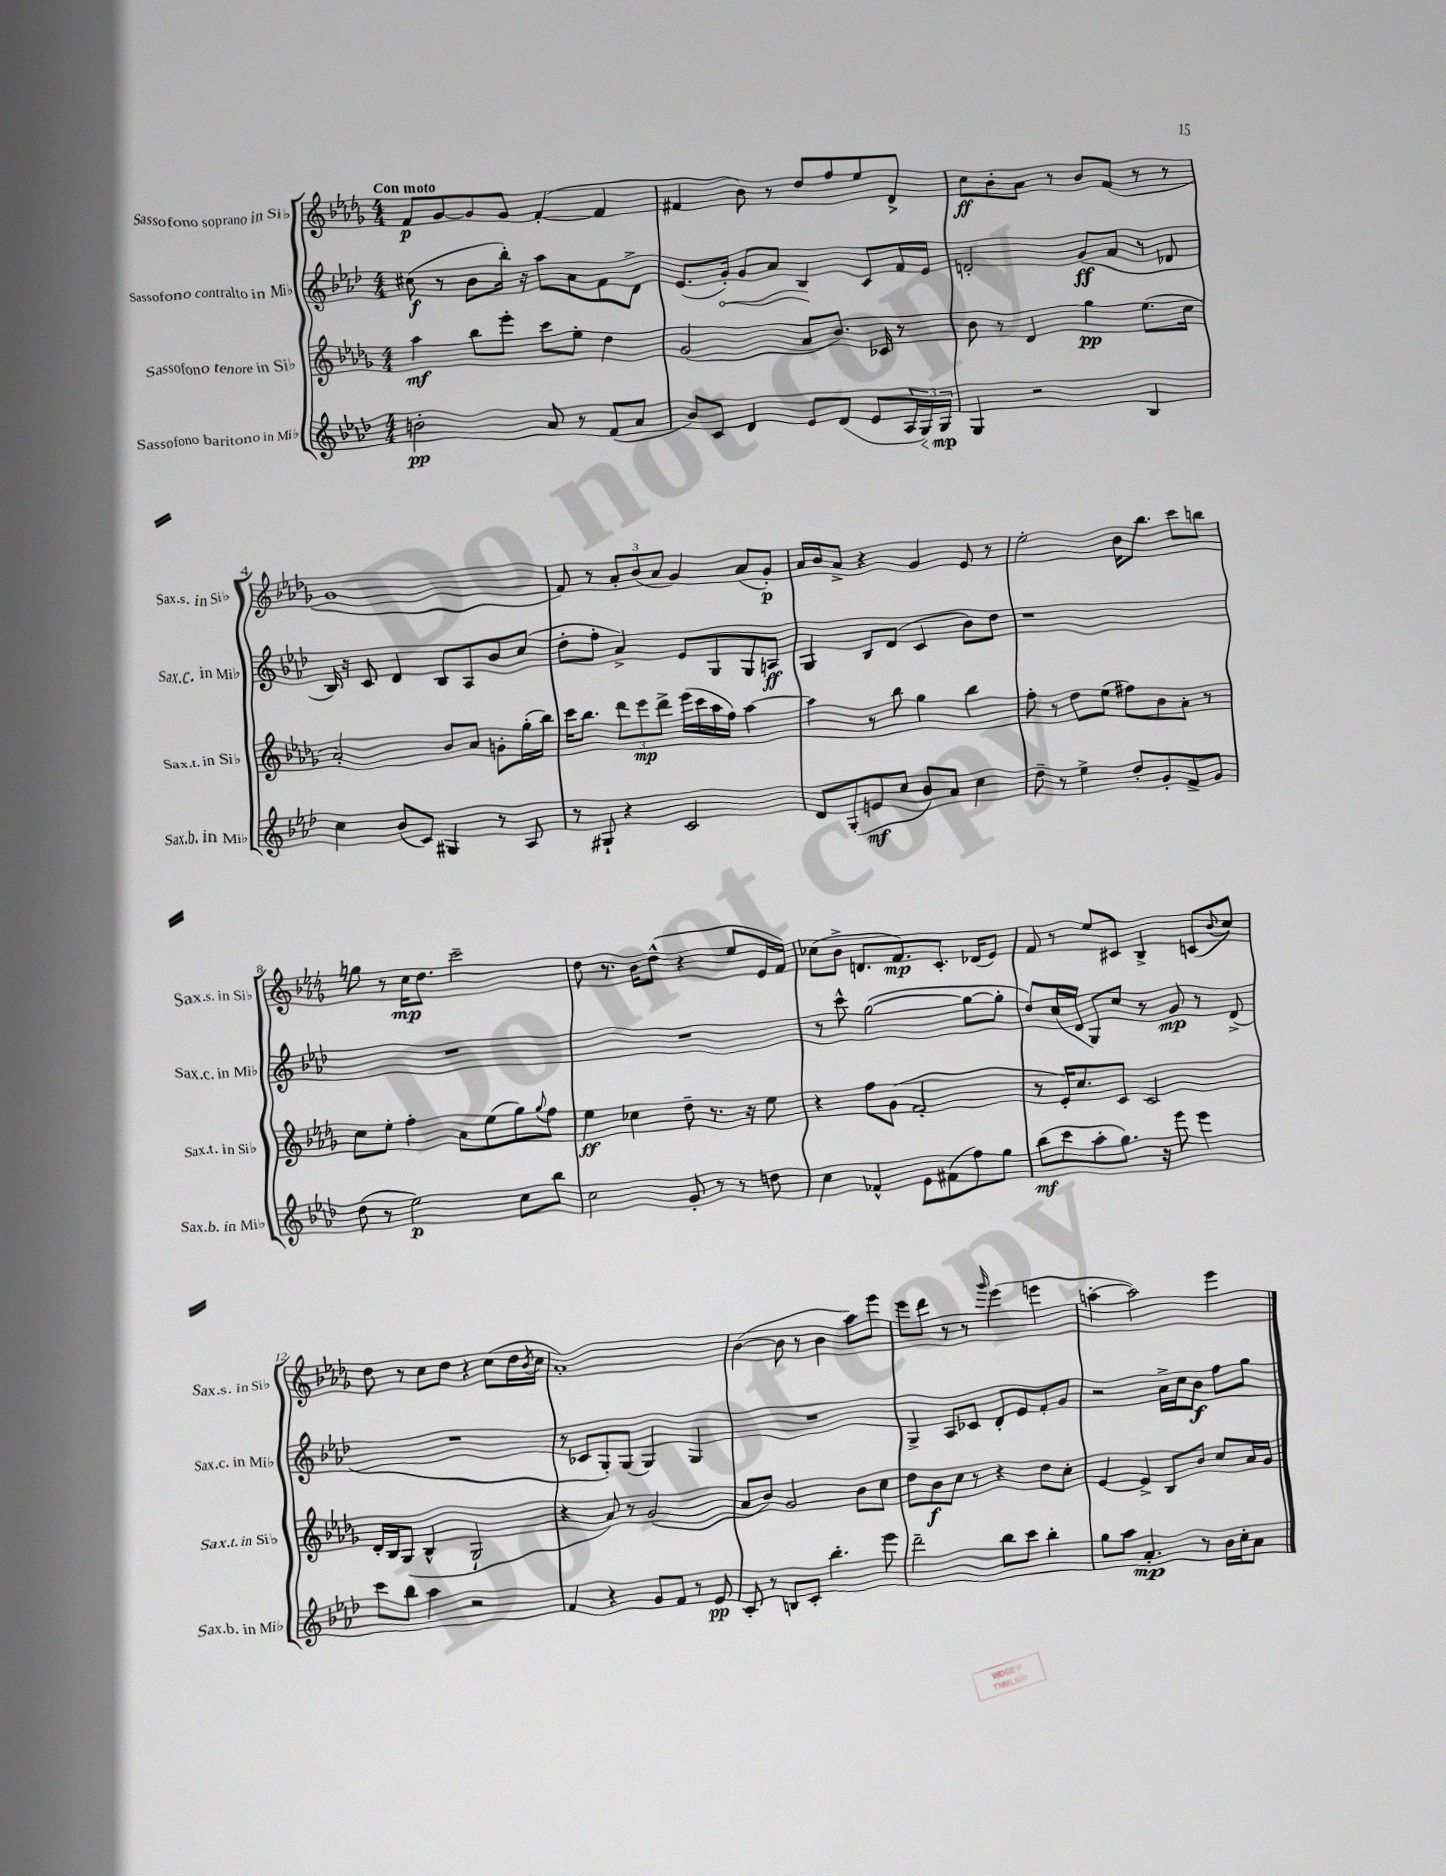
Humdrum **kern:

**kern	**dynam	**kern	**dynam	**kern	**dynam	**kern	**dynam
*part4	*part4	*part3	*part3	*part2	*part2	*part1	*part1
*staff4	*staff4	*staff3	*staff3	*staff2	*staff2	*staff1	*staff1
*I"Sassofono baritono in Mi♭	*	*I"Sassofono tenore in Si♭	*	*I"Sassofono contralto in Mi♭	*	*I"Sassofono soprano in Si♭	*
*I'Sax.b. in Mi♭	*	*I'Sax.t. in Si♭	*	*I'Sax.c. in Mi♭	*	*I'Sax.s. in Si♭	*
*clefG2	*	*clefG2	*	*clefG2	*	*clefG2	*
*k[b-e-a-d-]	*	*k[b-e-a-d-g-]	*	*k[b-e-a-d-]	*	*k[b-e-a-d-g-]	*
*M4/4	*	*M4/4	*	*M4/4	*	*M4/4	*
=1	=1	=1	=1	=1	=1	=1	=1
!	!	!	!	!	!	!LO:TX:a:B:t=Con moto	!
2bn'\	pp	4aa-\	mf	(8cc#X\	f	8f/L	p
.	.	.	.	8r	.	[8g-/	.
.	.	8bb-\L	.	8b-\L	.	8g-/]	.
.	.	8eee-'\J	.	16bb-'\Jk)	.	8g-/J	.
.	.	.	.	16r	.	.	.
8a-/	.	8ccc\L	.	8aa-\L	.	([4f'/	.
8r	.	8ee-'\J	.	8a-\	.	.	.
(8f/L	.	4dd-\	.	8f\	.	4f/]	.
8a-/J	.	.	.	8d-^\J	.	.	.
=2	=2	=2	=2	=2	=2	=2	=2
8b-/L)	.	(2g-/	.	(8.e-/L	.	4f#X/	.
8c/J	.	.	.	.	.	.	.
!	!	!	!	!	!LO:HP:b	!	!
.	.	.	.	16g'/Jk)	<	.	.
4d-/	.	.	.	8g/L	.	8b-\)	.
.	.	.	.	8a-/J	.	8r	.
8e-/L	.	8a-/L	.	4B-/	.	8dd-/L	.
(8d-/J	.	8.b-/J)	.	.	.	8ff/	.
8e-/L	.	.	.	8c/L	[	8ee-/	.
.	.	16c-X/	.	.	.	.	.
24A-/L	.	8r	.	16f/L	.	8d-^/J	.
!	!LO:HP:b	!	!	!	!	!	!
24G/)	<	.	.	.	.	.	.
.	.	.	.	16e-/JJ	.	.	.
24G/JJ	mp	.	.	.	.	.	.
.	[	.	.	.	.	.	.
=3	=3	=3	=3	=3	=3	=3	=3
4G/	.	8b-\	.	2dn'/	.	8cc\L	ff
.	.	8r	.	.	.	8b-'\	.
2r	.	4d-/	.	.	.	8a-\J	.
.	.	.	.	.	.	8r	.
.	.	4gg-\	pp	(8g/L	ff	8b-/L	.
.	.	.	.	8f/J	.	(8f/J	.
4B-/	.	(8.ee-\L	.	8r	.	8r	.
.	.	.	.	8d-X/	.	8r	.
.	.	16cc\Jk	.	.	.	.	.
!!LO:LB:g=z
=4	=4	=4	=4	=4	=4	=4	=4
4cc\	.	2a-'/)	.	16B-/)	.	1g-	.
.	.	.	.	16r	.	.	.
.	.	.	.	8c/	.	.	.
(8b-/L	.	.	.	4d-/	.	.	.
8c/J)	.	.	.	.	.	.	.
4G#X/	.	8b-/L	.	8B-/L	.	.	.
.	.	8a-/J	.	8A-/	.	.	.
8r	.	8gn'\L	.	8b-/	.	.	.
8A-/	.	(16gg-'\L	.	(8cc/J	.	.	.
.	.	16bb-\JJ)	.	.	.	.	.
=5	=5	=5	=5	=5	=5	=5	=5
8r	.	16ccc\KL	.	8dd-'\L	.	8f/)	.
.	.	8.bb-\J	.	.	.	.	.
8G#X`/	.	.	.	8ff'\J	.	8r	.
4r	.	12ddd-\L	.	4a-^/)	.	12a-'/L	.
.	.	12eee-\	mp	.	.	(12b-/	.
.	.	12ddd-^\J	.	.	.	12a-/J	.
2c/	.	(16eee-\LL	.	8e-/L	.	4g-/)	.
.	.	16ccc\	.	.	.	.	.
.	.	16aa-\	.	8G/	.	.	.
.	.	16ff\JJ)	.	.	.	.	.
.	.	[4aa-\	.	8G/	.	(8a-/L	.
.	.	.	.	8An/J	ff	8g-'/J)	p
=6	=6	=6	=6	=6	=6	=6	=6
8d-/L	.	4aa-\]	.	4G/	.	16a-/LL	.
.	.	.	.	.	.	16b-/J	.
(8G'/	.	.	.	.	.	8a-^/J	.
8en/	mf	8r	.	8B-/L	.	4r	.
8cc/J	.	8bb-\	.	(8d-/J	.	.	.
8b-/L)	.	4gg-\	.	4c/	.	4g-/	.
8a-/J	.	.	.	.	.	.	.
4cc\	.	4bb-\	.	8b-\L)	.	8e-/	.
.	.	.	.	8dd-\J	.	8r	.
=7	=7	=7	=7	=7	=7	=7	=7
8dd-~\	.	8ff'\	.	1r	.	2ee-'\	.
8r	.	8r	.	.	.	.	.
4ee-^\	.	8dd-\L	.	.	.	.	.
.	.	(8ee-\J	.	.	.	.	.
8dd-'/L	.	8ff#X\L)	.	.	.	16b-\KL	.
.	.	.	.	.	.	8.bb-\J	.
8g'/	.	8b-\	.	.	.	.	.
8f^/	.	8a-'\J	.	.	.	8ccc\L	.
8g/J	.	8r	.	.	.	8bbn\J	.
!!LO:LB:g=z
=8	=8	=8	=8	=8	=8	=8	=8
(8dd-\	.	8cc\L	.	1r	.	8ggn\	.
8r	.	8ee-'\J	.	.	.	8r	.
2ee-\)	p	4ff'\	.	.	.	16cc\KL	mp
.	.	.	.	.	.	8.dd-\J	.
.	.	8a-\L	.	.	.	2ccc~\	.
.	.	(8ee-\	.	.	.	.	.
8cc\L	.	8gg-\)	.	.	.	.	.
.	.	8qqgg-/	.	.	.	.	.
8bb-\J	.	8ff\J	.	.	.	.	.
=9	=9	=9	=9	=9	=9	=9	=9
2cc\	.	4ee-\	ff	1r	.	8dd-\	.
.	.	.	.	.	.	8.r	.
.	.	4cc-X\	.	.	.	.	.
.	.	.	.	.	.	16b-\KL	.
.	.	.	.	.	.	(8dd-^^\J	.
8g'/	.	8dd-~\	.	.	.	4r	.
8r	.	8.r	.	.	.	.	.
8r	.	.	.	.	.	8ee-/L	.
.	.	16r	.	.	.	.	.
8ddn\	.	8ee-\	.	.	.	16e-/L	.
.	.	.	.	.	.	16f/JJ)	.
=10	=10	=10	=10	=10	=10	=10	=10
4cc\	.	4r	.	8r	.	(8cc-X\L	.
.	.	.	.	8ccc^^\	.	8b-^\J	.
4f-X^^/	.	8ff\L	.	([2gg\	.	8.dn/L	.
.	.	(8g-\J	.	.	.	.	.
.	.	.	.	.	.	8.f/)	mp
8e-\L	.	2f'/	.	.	.	.	.
(8f#X\	.	.	.	.	.	8.c'/J	.
8ff\)	.	.	.	8gg\L_	.	.	.
.	.	.	.	.	.	(16d-X/KL	.
8gg\J	.	.	.	8gg'\J]	.	8e-/J)	.
=11	=11	=11	=11	=11	=11	=11	=11
(8bb-\L	mf	8r	.	8dd-/L)	.	8f/	.
8ccc\	.	16e-'/KL)	.	(16cc/L	.	8r	.
.	.	8.cc/	.	16d-/JJ	.	.	.
8aa-'\	.	.	.	8G/L)	.	8ee-/L	.
8.gg\J)	.	8c/J	.	8cc/J	.	8c#X/J	.
.	.	2c/	.	8r	.	4B-^/	.
16r	.	.	.	.	.	.	.
8eee-\	.	.	.	8g/	mp	.	.
4eee-\	.	.	.	8r	.	(8cn/L	.
.	.	.	.	.	.	8qqb-/	.
.	.	.	.	(8d-^/	.	8cc/J)	.
!!LO:LB:g=z
=12	=12	=12	=12	=12	=12	=12	=12
8ccc\L	.	16d-'/LL	.	1r	.	8dd-\	.
.	.	16B-/J	.	.	.	.	.
8bb-\J	.	(8G-/J	.	.	.	8r	.
4aa-\	.	4B-^^/	.	.	.	8cc\L	.
.	.	.	.	.	.	8dd-\J	.
2r	.	2G-`/	.	.	.	4r	.
.	.	.	.	.	.	(8cc\L	.
.	.	.	.	.	.	16dd-\L	.
.	.	.	.	.	.	8qb-/	.
.	.	.	.	.	.	16cc\JJ	.
=13	=13	=13	=13	=13	=13	=13	=13
4f/	.	4r	.	8r	.	1a-')	.
.	.	.	.	8c-X/L	.	.	.
4r	.	8a-/)	.	8G'/)	.	.	.
.	.	8r	.	(8G/J	.	.	.
8g/L	.	(2g-/	.	4G/)	.	.	.
8f/J	.	.	.	.	.	.	.
8r	.	.	.	4G/	.	.	.
8e-/	pp	.	.	.	.	.	.
=14	=14	=14	=14	=14	=14	=14	=14
8c'/	.	8a-/L	.	1r	.	([4b-\	.
8r	.	8b-/J)	.	.	.	.	.
8Bn/L	.	2g-/	.	.	.	8b-\]	.
8c'/J	.	.	.	.	.	8r	.
4.bb-'\	.	.	.	.	.	4b-\	.
.	.	8b-\L	.	.	.	8aa-\L)	.
8eee-\	.	8cc\J	.	.	.	8eee-\J	.
=15	=15	=15	=15	=15	=15	=15	=15
2ddd-~\	.	8dd-\L	.	4G^/	.	8eee-\L	.
.	.	8b-\	f	.	.	8ddd-\J	.
.	.	8cc\J	.	8A-/L	.	8r	.
.	.	8r	.	8c-X/J	.	8r	.
.	.	.	.	.	.	16qqggg-/	.
8bb-\L	.	4r	.	8d-'/L	.	(4eee-\	.
8ccc\J	.	.	.	8e-/	.	.	.
4bb-'\	.	8dd-\L	.	8f'/	.	4eeen\	.
.	.	8cc'\J	.	8g/J	.	.	.
=16	=16	=16	=16	=16	=16	=16	=16
8gg\L	.	[4e-/	.	2r	.	[4aan'\	.
8aa-\J	.	.	.	.	.	.	.
4.a-'/	mp	4e-^/]	.	.	.	2aa\])	.
.	.	8B-/L	.	16a-^\LL	.	.	.
.	.	.	.	16cc\J	.	.	.
8r	.	8b-/J	.	8b-\J	f	.	.
16b-\LL	.	8cc/L	.	8ff\L	.	4eee-\	.
16cc'\J	.	.	.	.	.	.	.
8a-\J	.	16a-/L	.	8gg\J	.	.	.
.	.	16g-/JJ	.	.	.	.	.
==	==	==	==	==	==	==	==
*-	*-	*-	*-	*-	*-	*-	*-
